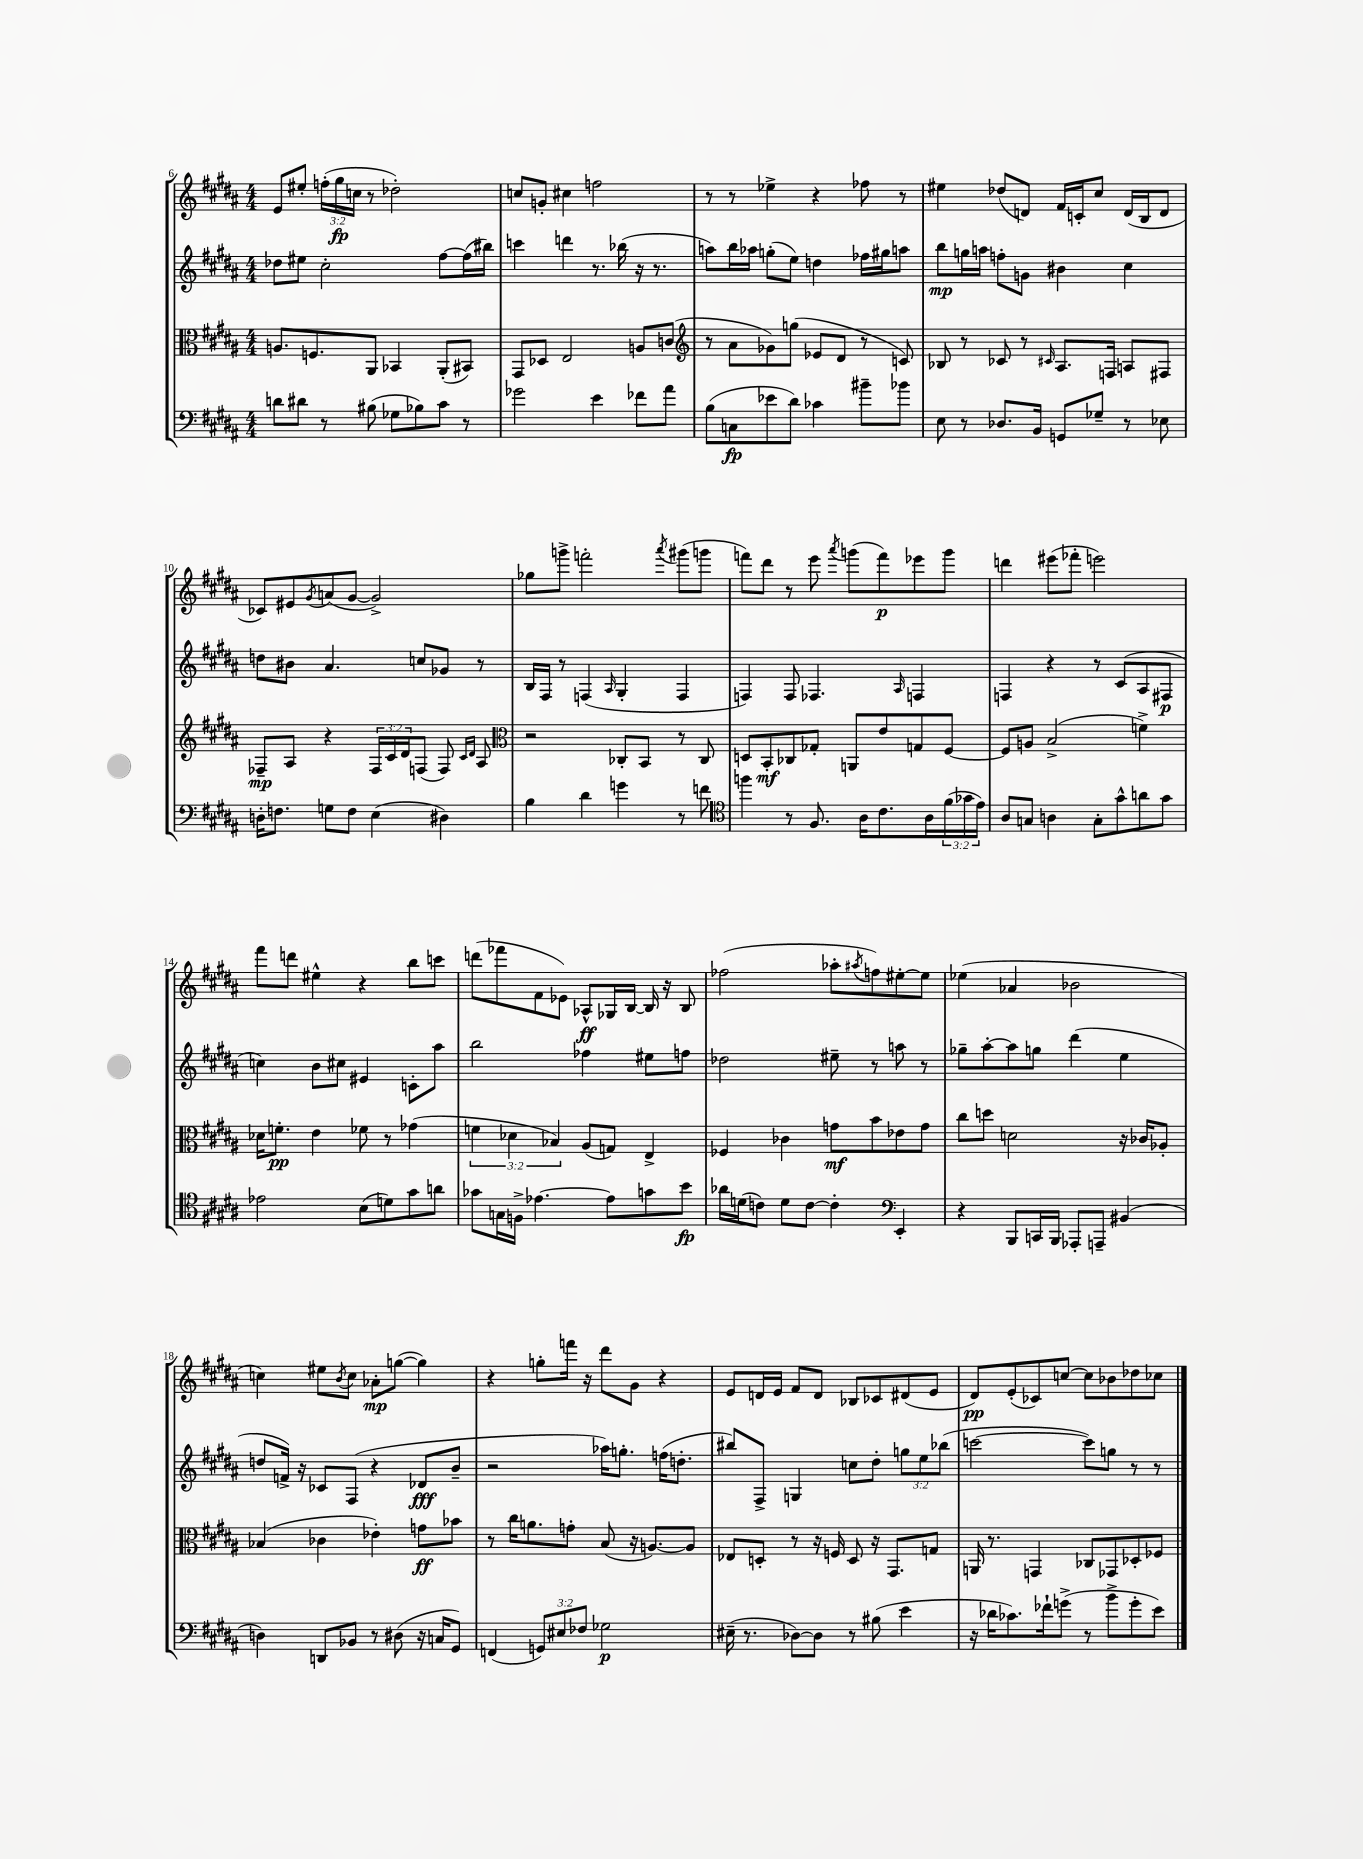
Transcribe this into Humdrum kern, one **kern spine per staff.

**kern	**kern	**kern	**kern
*staff4	*staff3	*staff2	*staff1
*clefF4	*clefC3	*clefG2	*clefG2
*k[f#c#g#d#a#]	*k[f#c#g#d#a#]	*k[f#c#g#d#a#]	*k[f#c#g#d#a#]
*M4/4	*M4/4	*M4/4	*M4/4
8d	8.A	8dd-	8e
8d#	.	8ee#	8ee#'
.	8.F	.	.
8r	.	2cc#'	(24ff'
.	.	.	24gg#
.	.	.	24cc
(8B#	8AA#	.	8r
8G-	4BB-	.	2dd-')
8B-)	.	.	.
8c#	(8AA#'	[8ff#	.
8r	8BB#)	(16ff#]	.
.	.	16bb#)	.
=	=	=	=
2g-	8GG#	4ccc	8cc
.	8D-	.	8g'
.	2E	4ddd	4cc#
4e	.	8.r	2ff
.	.	(16bb-	.
8f-	8A	16r	.
.	.	8.r	.
8a#	(8c	.	.
=	=	=	=
*	*clefG2	*	*
(8B	8r	8aa)	8r
8C	8a#	16bb	8r
.	.	16aa-	.
8e-	8g-)	(8gg'	4ee-^
8d#)	(8gg	8ee)	.
4c-	8e-	4dd	4r
.	8d#	.	.
8b#~	8r	16ff-	8ff-
.	.	16gg#	.
8b-	8c)	8aa	8r
=	=	=	=
8E	8B-	8bb	4ee#
8r	8r	16gg	.
.	.	16aa	.
8.D-	8c-	8ff'	(8dd-
.	8r	8g	8d)
16BB	.	.	.
.	16qqc#	.	.
8GG	8.A#	4b#	16f#
.	.	.	16c'
8G-~	.	.	8cc#
.	16F	.	.
8r	8A	4cc#	(16d
.	.	.	16B
8E-	8F#	.	8d
=	=	=	=
16D'	8F-~	8dd	8c-)
8.F	.	.	.
.	8A#	8b#	8e#
.	.	.	8qg#
8G	4r	4.a#	(8a
8F	.	.	[8g#
(4E	24F-	.	2g#^])
.	24c#	.	.
.	24d#	.	.
.	(8F	8cc	.
4D#)	8F)	8g-	.
.	16qqc#	.	.
.	16qqd#	.	.
.	8A#	8r	.
=	=	=	=
*	*clefC3	*	*
4B	2r	16B	8gg-
.	.	16F#	.
.	.	8r	8ggg^
4d#	.	(4F	2fff'
.	.	16qqA#	.
4g	8C-'	4G#'	.
.	8BB	.	.
.	.	.	8qaaa#
8r	8r	4F	(8ggg#
8f	8C-	.	8ggg
=	=	=	=
*clefC4	*	*	*
4ff	8D	4F)	8fff)
.	8BB'	.	8ddd#
8r	8C-	8F	8r
8.F#	8G-'	4.F-	8eee
.	.	.	8qaaa#
.	8AA	.	(8ggg
16A#	.	.	.
8.c#	8e	.	8fff)
.	.	16qqA#	.
.	8G	4F	8eee-
16A#	.	.	.
(24f#	[8F#	.	8ggg
24g-	.	.	.
24e)	.	.	.
=	=	=	=
8A#	8F#]	4F	4ddd
8G	8A	.	.
4A	(2B^	4r	(8eee#
.	.	.	8fff-'
8G'	.	8r	2eee)
8g#^^	.	(8c#	.
8a	4f^)	8A#	.
8g#	.	8F#	.
=	=	=	=
2e-	16d-	4cc)	8fff#
.	8.f'	.	.
.	.	.	8ddd
.	4e	8b	4ee#^^
.	.	8cc#	.
(8B	8f-	4e#	4r
8d)	8r	.	.
8g#	(4g-	8c'	8bb
8a	.	8aa#	8ccc
=	=	=	=
8g-	6f	2bb	(8ddd
16G	.	.	8fff-
.	6d-	.	.
16F^	.	.	.
[4.e-	.	.	8f#
.	6B-)	.	.
.	.	.	8e-)
.	(8A#	4ff-	8A-^^
8e-]	8G)	.	16G-
.	.	.	[16B
8g	4E^	8ee#	16B]
.	.	.	16r
8b	.	8ff	8B
=	=	=	=
16a-	4F-	2dd-	(2ff-
(16d	.	.	.
8c)	.	.	.
8d	4c-	.	.
[8c	.	.	.
4c']	8g	8ee#~	8aa-'
.	.	.	8qaa#
.	8b	8r	8ff)
*clefF4	*	*	*
4EE'	8e-	8aa	[8ee#'
.	8g	8r	8ee#]
=	=	=	=
4r	8cc#	8gg-~	(4ee-
.	8dd	[8aa#'	.
8BBB	2d	8aa#]	4a-
16CC	.	8gg	.
16BBB	.	.	.
8AAA-'	.	(4ddd#	2b-
8AAA~	.	.	.
(4BB#	16r	4ee	.
.	16c-	.	.
.	8A-'	.	.
=	=	=	=
4D)	(4B-	8dd	4cc)
.	.	16f^)	.
.	.	16r	.
8DD	4c-	8c-	8ee#
.	.	.	8qb
8BB-	.	(8F#	8cc
8r	4e-')	4r	8a-'
(8D#	.	.	([8gg
16r	8g	8d-	4gg])
16C	.	.	.
8GG#)	8b-	8b~	.
=	=	=	=
(4FF	8r	2r	4r
.	16cc#	.	.
.	8.a	.	.
12GG)	.	.	8gg'
12E#	.	.	.
.	8g'	.	16fff
12F-	.	.	.
.	.	.	16r
2G-	(8B	16aa-)	8ddd#
.	.	8.gg'	.
.	16r	.	8g#
.	[8.A)	.	.
.	.	(16ff	4r
.	.	8.dd'	.
.	8A]	.	.
=	=	=	=
(16E#~	8E-	8bb#)	8e
8.r	.	.	.
.	8D'	8F#^	16d
.	.	.	16e
[8D-)	8r	4G	8f#
8D-]	16r	.	8d
.	16F	.	.
8r	8D	8cc	8B-
(8B#	16r	8dd#'	8c-
.	8.GG#	.	.
4e	.	12gg	(8d#
.	.	12ee	.
.	8G	.	8e
.	.	(12bb-	.
=	=	=	=
16r	16AA	[2ccc	8d#)
16d-	8.r	.	.
8.c-)	.	.	(8e'
.	4GG	.	8c-)
16f-`	.	.	.
(8g^	.	.	[8cc
8r	8C-	8ccc])	8cc]
8b^	8GG-	8gg	8b-
8g'	8D-'	8r	8dd-
8e)	8F-	8r	8cc-
==	==	==	==
*-	*-	*-	*-
